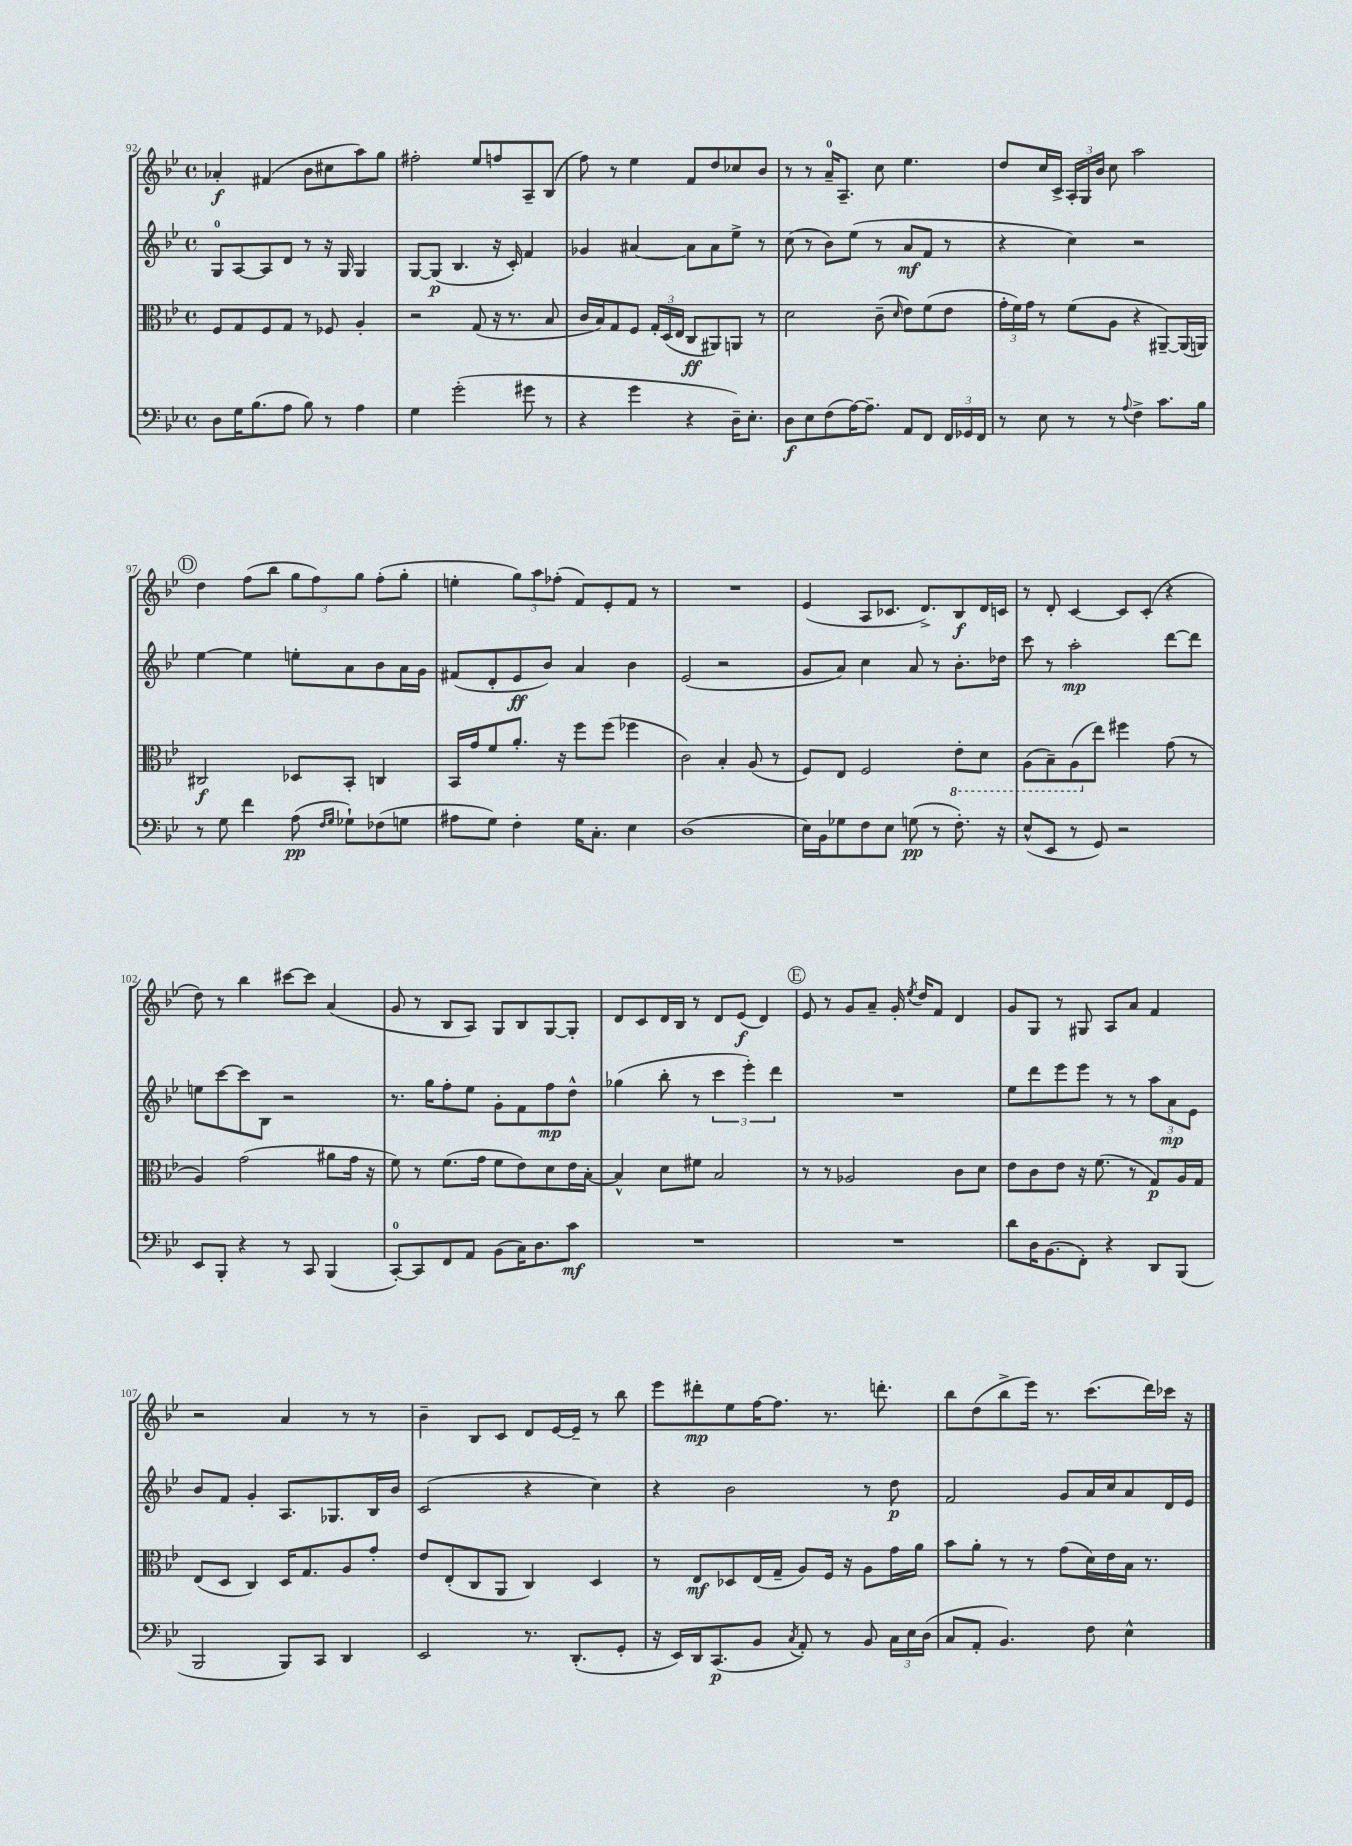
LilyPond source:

<<
\new StaffGroup <<
\new Staff = "s0" {
    \clef treble \key bes \major \defaultTimeSignature \time 4/4
    \autoBeamOff aes'4-.\f fis'4( bes'8[ cis''8 a''8) g''8] |
    fis''2-. ees''8[ f''8 a8-- bes8]( |
    f''8) r8 ees''4 f'8[ d''8 ces''8 bes'8] |
    r8 r8 a'16[-0-- a8.]-- c''8 ees''4. |
    d''8[ c''16 c'16]-> \tuplet 3/2 { a16[-. g16 bes'16] } c''8 a''2 |
    \mark \markup { \circle "D" } d''4 f''8[( bes''8] \tuplet 3/2 { g''8[ f''8) g''8] } f''8[-.( g''8]-. |
    e''4-. \tuplet 3/2 { g''8[) a''8 fes''8]-.( } f'8[) ees'8-. f'8] r8 |
    R1 |
    ees'4( a8[ ces'8.] d'8.[->) bes8\f d'16 c'16] |
    r8 d'8-. c'4~ c'8[ c'8]-.( r4 |
    d''8) r8 bes''4 cis'''8[~ cis'''8] a'4( |
    g'8 r8 bes8[ a8]) g8[ bes8 g8~ g8]-. |
    d'8[ c'8 d'16 bes16] r8 d'8[ ees'8]\f( d'4) |
    \mark \markup { \circle "E" } ees'8 r8 g'8[ a'8]-- g'16-. \acciaccatura { ees''8 } d''16[ f'8] d'4 |
    g'8[ g8] r8 gis8 a8[ a'8] f'4 |
    r2 a'4 r8 r8 |
    bes'4-- bes8[ c'8] d'8[ ees'16~ ees'16]-- r8 bes''8 |
    ees'''8[ dis'''8-.\mp ees''8 f''16~ f''8.] r8. d'''8.-. |
    bes''8[ d''8( bes''8-> ees'''16]) r8. c'''8.[( d'''16) ces'''16] r16 \bar "|." |
}
\new Staff = "s1" {
    \clef treble \key bes \major \defaultTimeSignature \time 4/4
    \autoBeamOff g8[-0 a8~ a8 d'8] r8 r16 g16 g4 |
    g8[~ g8]\p( bes4. r16 c'16-.) f'4 |
    ges'4 ais'4~ ais'8[ ais'8 ees''8]-> r8 |
    c''8( r8 bes'8[) ees''8]( r8 a'8[\mf f'8] r8 |
    r4 c''4) r2 |
    \mark \markup { \circle "D" } ees''4~ ees''4 e''8[-. a'8 bes'8 a'16 g'16] |
    fis'8[( d'8-. ees'8\ff bes'8]) a'4 bes'4 |
    ees'2( r2 |
    g'8[ a'8]) c''4 a'8 r8 bes'8.[-. des''16] |
    c'''8 r8 a''2-.\mp d'''8[~ d'''8] |
    e''8[ c'''8~ c'''8 bes8] r2 |
    r8. g''16[ f''8-. ees''8] g'8[-. f'8 f''8\mp d''8]-^ |
    ges''4( bes''8-. r8 \tuplet 3/2 { c'''4 ees'''4-.) d'''4 } |
    \mark \markup { \circle "E" } R1 |
    ees''8[ d'''8 ees'''8 ees'''8] r8 r8 \tuplet 3/2 { a''8[ a'8\mp ees'8] } |
    bes'8[ f'8] g'4-. a8.[ ges8. bes16 bes'16] |
    c'2( r4 c''4) |
    r4 bes'2 r8 d''8\p |
    f'2 g'8[ a'16 c''16 a'8 d'16 ees'16] \bar "|." |
}
\new Staff = "s2" {
    \clef alto \key bes \major \defaultTimeSignature \time 4/4
    \autoBeamOff f8[ g8 f8 g8] r8 fes8 a4-. |
    r2 g8( r16 r8. bes8 |
    c'16[ bes16) g8 f8] \tuplet 3/2 { g16[-. d16( ees16] } c8[\ff ais,8) a,8] r8 |
    d'2 c'8--( \grace { d'16 } ees'8[) f'8( ees'8] |
    \tuplet 3/2 { g'16[-. f'16) g'16] } r8 f'8[( a8] r4 ais,8[~--) ais,16( a,16]) |
    \mark \markup { \circle "D" } cis2\f des8[ bes,8]-. c4 |
    bes,16[ g'16 f'8 a'8.]-. r16 f''8[ f''8]( fes''4 |
    c'2) bes4-. a8( r8 |
    f8[) ees8] f2 \ottava #-1 ees8[-. d8] |
    a,8[( bes,8--) a,8( \ottava #0 ees''8]) fis''4 g'8( r8 |
    a4) g'2( ais'8[ g'16] r16 |
    f'8) r8 f'8.[( g'16] f'8[ ees'8) d'8 ees'16 bes16]~-. |
    bes4-^ d'8[ fis'8] bes2 |
    \mark \markup { \circle "E" } r8 r8 aes2 c'8[ d'8] |
    ees'8[ c'8 ees'8] r16 f'8.( r8 g8[\p) a16 g16] |
    ees8[( d8] c4) d16[ g8. a8 g'8]-. |
    ees'8[ ees8-.( c8 a,8] c4) d4 |
    r8 ees8[\mf des8 ees16( g16]-- a8[) f16] r16 a8[ g'16 a'16] |
    bes'8[ a'8]-. r8 r8 g'8[( d'16) ees'16 bes16] r8. \bar "|." |
}
\new Staff = "s3" {
    \clef bass \key bes \major \defaultTimeSignature \time 4/4
    \autoBeamOff d8[ g16 bes8.( a8] bes8) r8 a4 |
    g4 g'2-.( gis'8 r8 |
    r4 g'4 r4 d16[--) ees8.]-. |
    d8[\f ees8 f8( a16~) a8.]-- a,8[ f,8] \tuplet 3/2 { f,16[ ges,16 f,16] } |
    r8 ees8 r8 r8 \appoggiatura { a8 } f4-> c'8.[ bes16] |
    \mark \markup { \circle "D" } r8 g8 f'4 a8\pp( \grace { f16[ g16] } ges8[-!) fes8( g8] |
    ais8[ g8]) f4-. g16[ c8.]-. ees4 |
    d1( |
    ees16[) bes,16 ges8 f8 ees8] g8\pp( r8 f8.-.) r16 |
    ees8[-^( ees,8] r8 g,8) r2 |
    ees,8[ bes,,8]-. r4 r8 c,8 bes,,4( |
    c,8[-0~-.) c,8 f,8 a,8] bes,8[( c16) d8. c'8]\mf |
    R1 |
    \mark \markup { \circle "E" } R1 |
    d'8[ d16 bes,8.( f,8]-.) r4 d,8[ bes,,8]( |
    bes,,2 bes,,8[) c,8] d,4 |
    ees,2 r8. d,8.[-.( g,8]-. |
    r16 ees,16[) d,16 c,8.\p( bes,8] \acciaccatura { c8 } a,8-.) r8 bes,8 \tuplet 3/2 { c16[ ees16 d16]( } |
    c8[ a,8]-. bes,4.) f8 ees4-^ \bar "|." |
}
>>
>>
\layout { \context { \Score currentBarNumber = #92 } }
